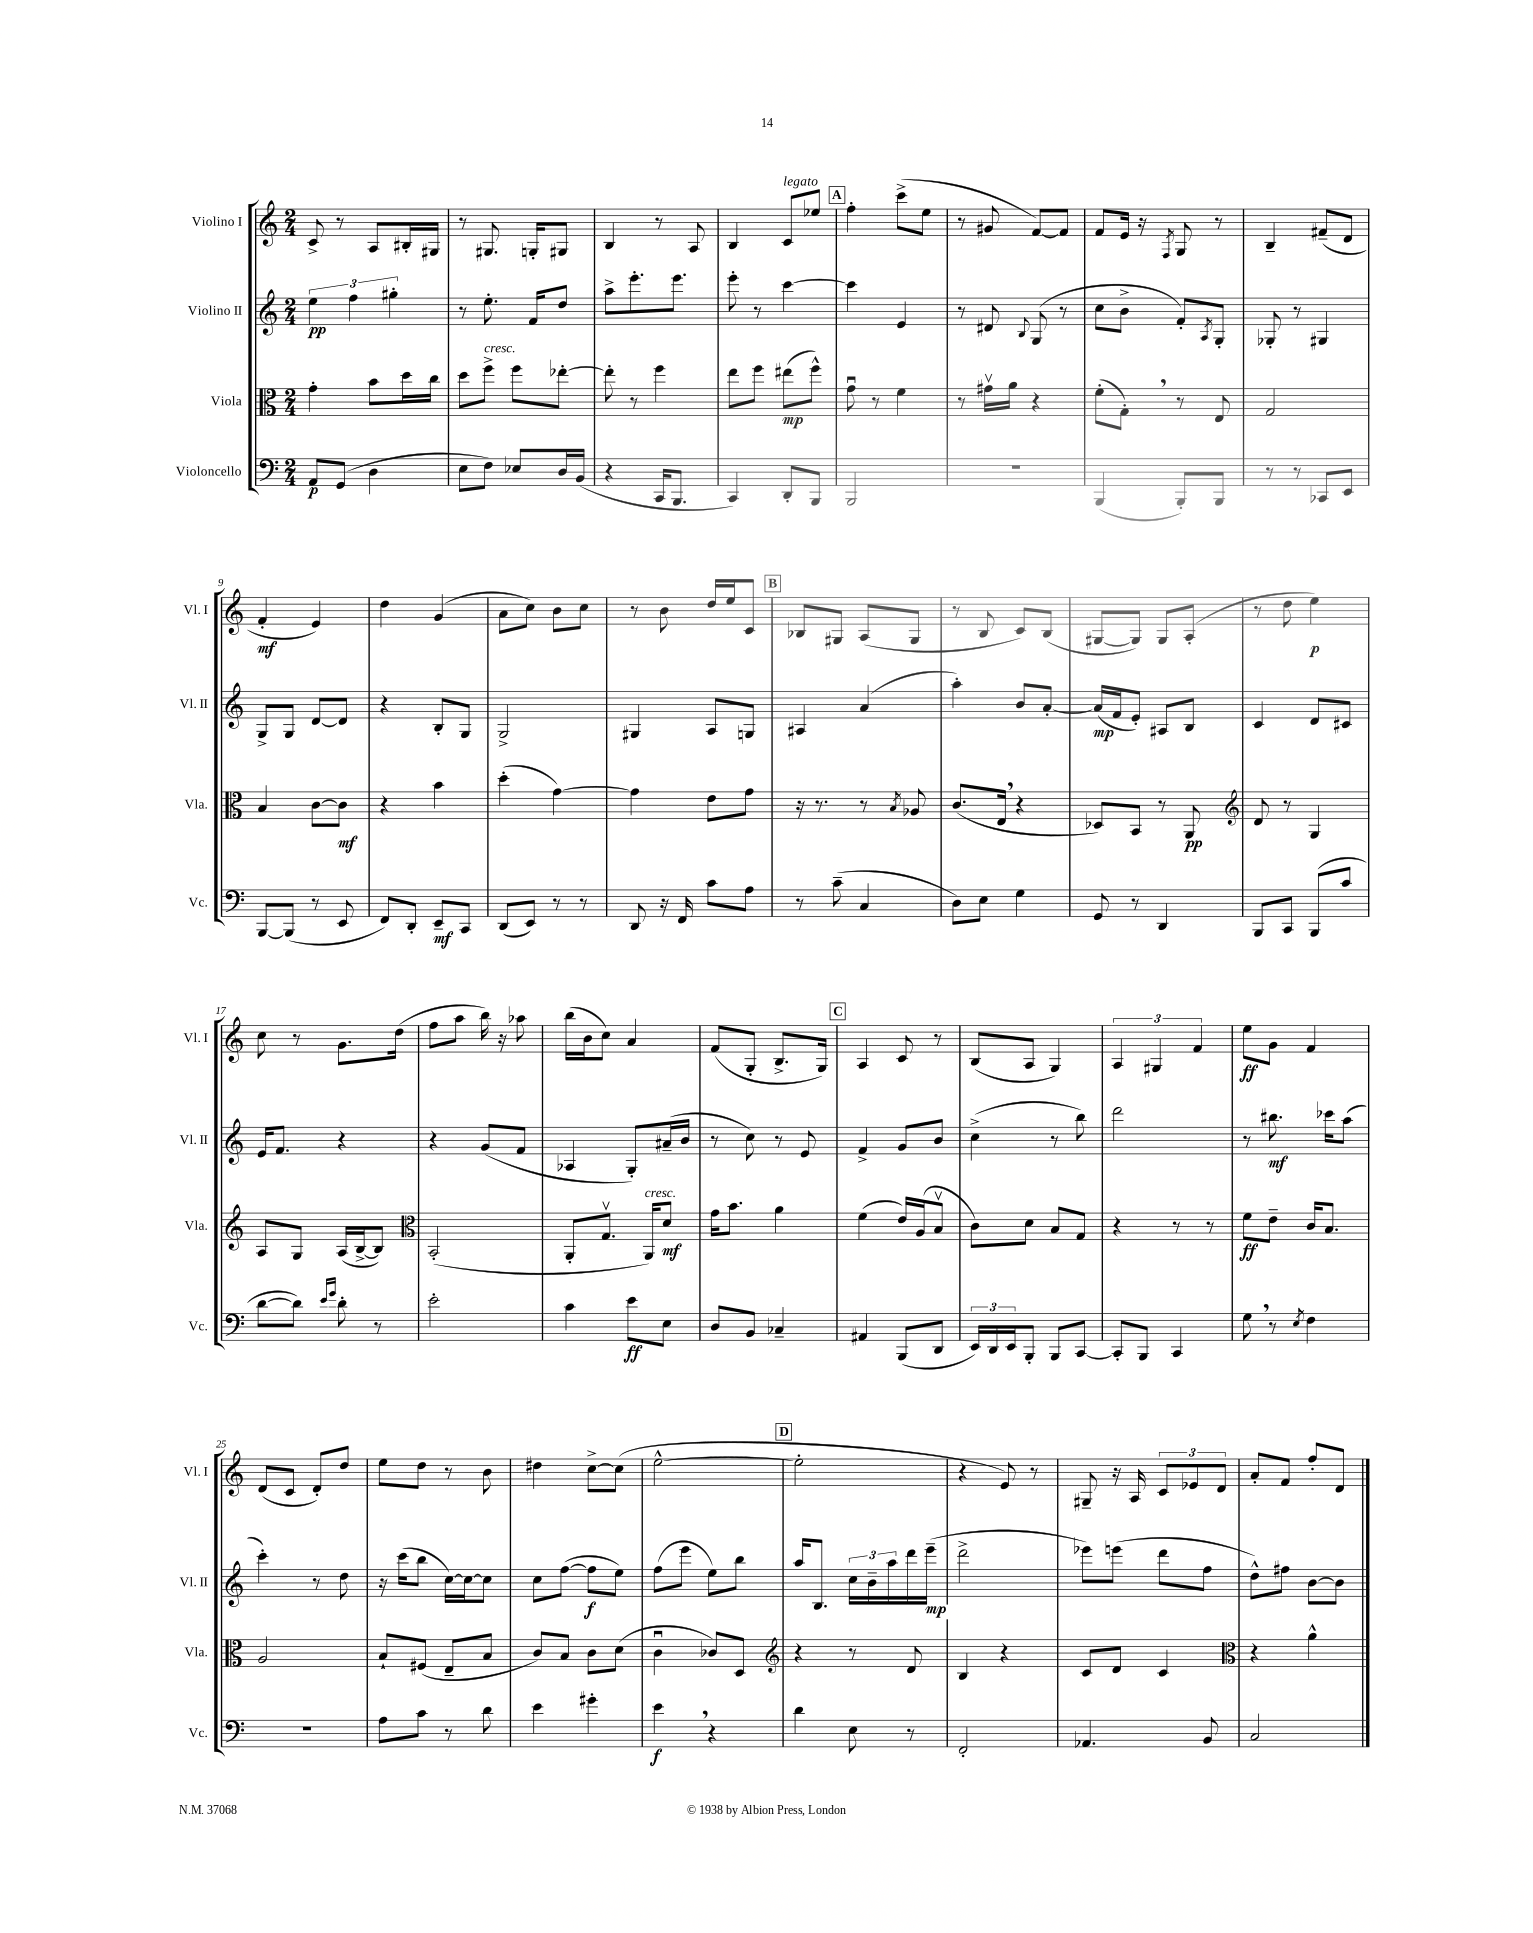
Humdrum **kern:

**kern	**kern	**kern	**kern
*staff4	*staff3	*staff2	*staff1
*clefF4	*clefC3	*clefG2	*clefG2
*k[]	*k[]	*k[]	*k[]
*M2/4	*M2/4	*M2/4	*M2/4
8AA	4g'	6ee	8c^
(8GG	.	.	8r
.	.	6ff	.
4D	8b	.	8A
.	.	6gg#'	.
.	16dd	.	16B#'
.	16cc	.	16G#
=	=	=	=
8E	8dd	8r	8r
8F)	8ff^	8.ee'	8.G#
8E-	8ff	.	.
.	.	16f	16G'
16D	[8ee-'	8dd	8G#
(16BB	.	.	.
=	=	=	=
4r	8ee-']	8aa^	4B
.	8r	8.eee'	.
16CC	4ff	.	8r
8.BBB	.	8.eee	.
.	.	.	8A
=	=	=	=
4CC)	8ee	8eee'	4B
.	8ff	8r	.
8DD'	(8ee#	[4ccc	8c
8BBB	8ff^^)	.	8ee-
=	=	=	=
2BBB	8gu	4ccc]	4ff'
.	8r	.	.
.	4f	4e	(8ccc^
.	.	.	8ee
=	=	=	=
2r	8r	8r	8r
.	16g#v	8d#	8g#
.	16a	.	.
.	.	8qqB	.
.	4r	(8G	[8f)
.	.	8r	8f]
=	=	=	=
(4BBB	(8f'	8cc	8f
.	8G')	8b^	16e
.	.	.	16r
.	.	.	8qF
8BBB')	8r	8f')	8G
.	.	8qA	.
8BBB	8E	8G'	8r
=	=	=	=
8r	2G	8G-'	4B~
8r	.	8r	.
8CC-	.	4G#	(8f#~
8EE	.	.	8d
=	=	=	=
[8BBB	4B	8G^	4f'
(8BBB]	.	8G	.
8r	[8c	[8d	4e)
8EE	8c]	8d]	.
=	=	=	=
8FF)	4r	4r	4dd
8DD'	.	.	.
8EE~	4b	8B'	(4g
8CC	.	8G	.
=	=	=	=
(8DD	(4dd'	2G^	8a
8EE)	.	.	8cc)
8r	[4g)	.	8b
8r	.	.	8cc
=	=	=	=
8DD	4g]	4G#	8r
16r	.	.	8b
16FF	.	.	.
8c	8e	8A	16dd
.	.	.	16ee
8A	8g	8G	8c
=	=	=	=
8r	16r	4A#	8B-
.	8.r	.	.
(8c~	.	.	8G#
4C	8r	(4a	(8A
.	8qB	.	.
.	8A-	.	8G#
=	=	=	=
8D)	(8.c	4aa')	8r
8E	.	.	8B
.	16E	.	.
4G	4r	8b	8c)
.	.	[8a'	(8B
=	=	=	=
8GG	8D-)	(16a]	[8G#
.	.	16f	.
8r	8BB	8e')	8G#])
4DD	8r	8A#	8G#
.	8AA	8B	(8A'
=	=	=	=
*	*clefG2	*	*
8BBB	8d	4c	8r
8CC	8r	.	8dd
(8BBB	4G	8d	4ee)
8c	.	8c#	.
=	=	=	=
[8d	8A	16e	8cc
.	.	8.f	.
8d])	8G	.	8r
16qqe	.	.	.
16qqg	.	.	.
8d'	(16A	4r	8.g
.	[16B^	.	.
8r	8B])	.	.
.	.	.	(16dd
=	=	=	=
*	*clefC3	*	*
2e'	(2BB'	4r	8ff
.	.	.	8aa
.	.	(8g	16bb)
.	.	.	16r
.	.	8f	8aa-
=	=	=	=
4c	8AA'	4A-	(16bb
.	.	.	16b
.	8.Gv	.	8cc)
8e	.	8G')	4a
.	16AA)	.	.
8E	8d	(16a#~	.
.	.	16b	.
=	=	=	=
8D	16g	8r	(8f
.	8.b	.	.
8BB	.	8cc)	8G'
4C-~	4a	8r	8.B^
.	.	8e	.
.	.	.	16G)
=	=	=	=
4AA#	(4f	4f^	4A
(8BBB	16e)	8g	8c
.	(16A	.	.
8DD	8Bv	8b	8r
=	=	=	=
24EE)	8c)	(4cc^	(8B
24DD	.	.	.
24EE	.	.	.
8BBB'	8d	.	8A
8BBB	8B	8r	4G)
[8CC	8G	8bb)	.
=	=	=	=
8CC']	4r	2ddd	6A
8BBB	.	.	.
.	.	.	6G#
4CC	8r	.	.
.	.	.	6f
.	8r	.	.
=	=	=	=
8G	8f	8r	8ee
8r	8e~	8.bb#	8g
8qE	.	.	.
4F	16c	.	4f
.	8.B	16ccc-	.
.	.	(8aa	.
=	=	=	=
2r	2A	4ccc')	(8d
.	.	.	8c
.	.	8r	8d')
.	.	8dd	8dd
=	=	=	=
8A	8B`	16r	8ee
.	.	(16ccc	.
8c	(8F#	8bb	8dd
8r	8E~	[16cc)	8r
.	.	16cc_	.
8d	8B	8cc]	8b
=	=	=	=
4e	8c)	8cc	4dd#
.	8B	([8ff	.
4g#'	8c	8ff]	[8cc^
.	(8d	8ee)	(8cc]
=	=	=	=
4e	4cu	(8ff	[2ee^^
.	.	8eee	.
4r	8c-)	8ee)	.
.	8D	8bb	.
=	=	=	=
*	*clefG2	*	*
4d	4r	16aa	2ee']
.	.	8.B	.
8E	8r	24cc	.
.	.	24b~	.
.	.	24aa	.
8r	8d	16ddd	.
.	.	(16eee~	.
=	=	=	=
2FF'	4B	2ddd^	4r
.	4r	.	8e)
.	.	.	8r
=	=	=	=
4.AA-	8c	8eee-)	8G#~
.	8d	(8eee	16r
.	.	.	16A
.	4c	8ddd	12c
.	.	.	12e-
8BB	.	8ff	.
.	.	.	12d
=	=	=	=
*	*clefC3	*	*
2C	4r	8dd^^)	8a'
.	.	8ff#	8f
.	4a^^	[8b	8ff'
.	.	8b]	8d
==	==	==	==
*-	*-	*-	*-
